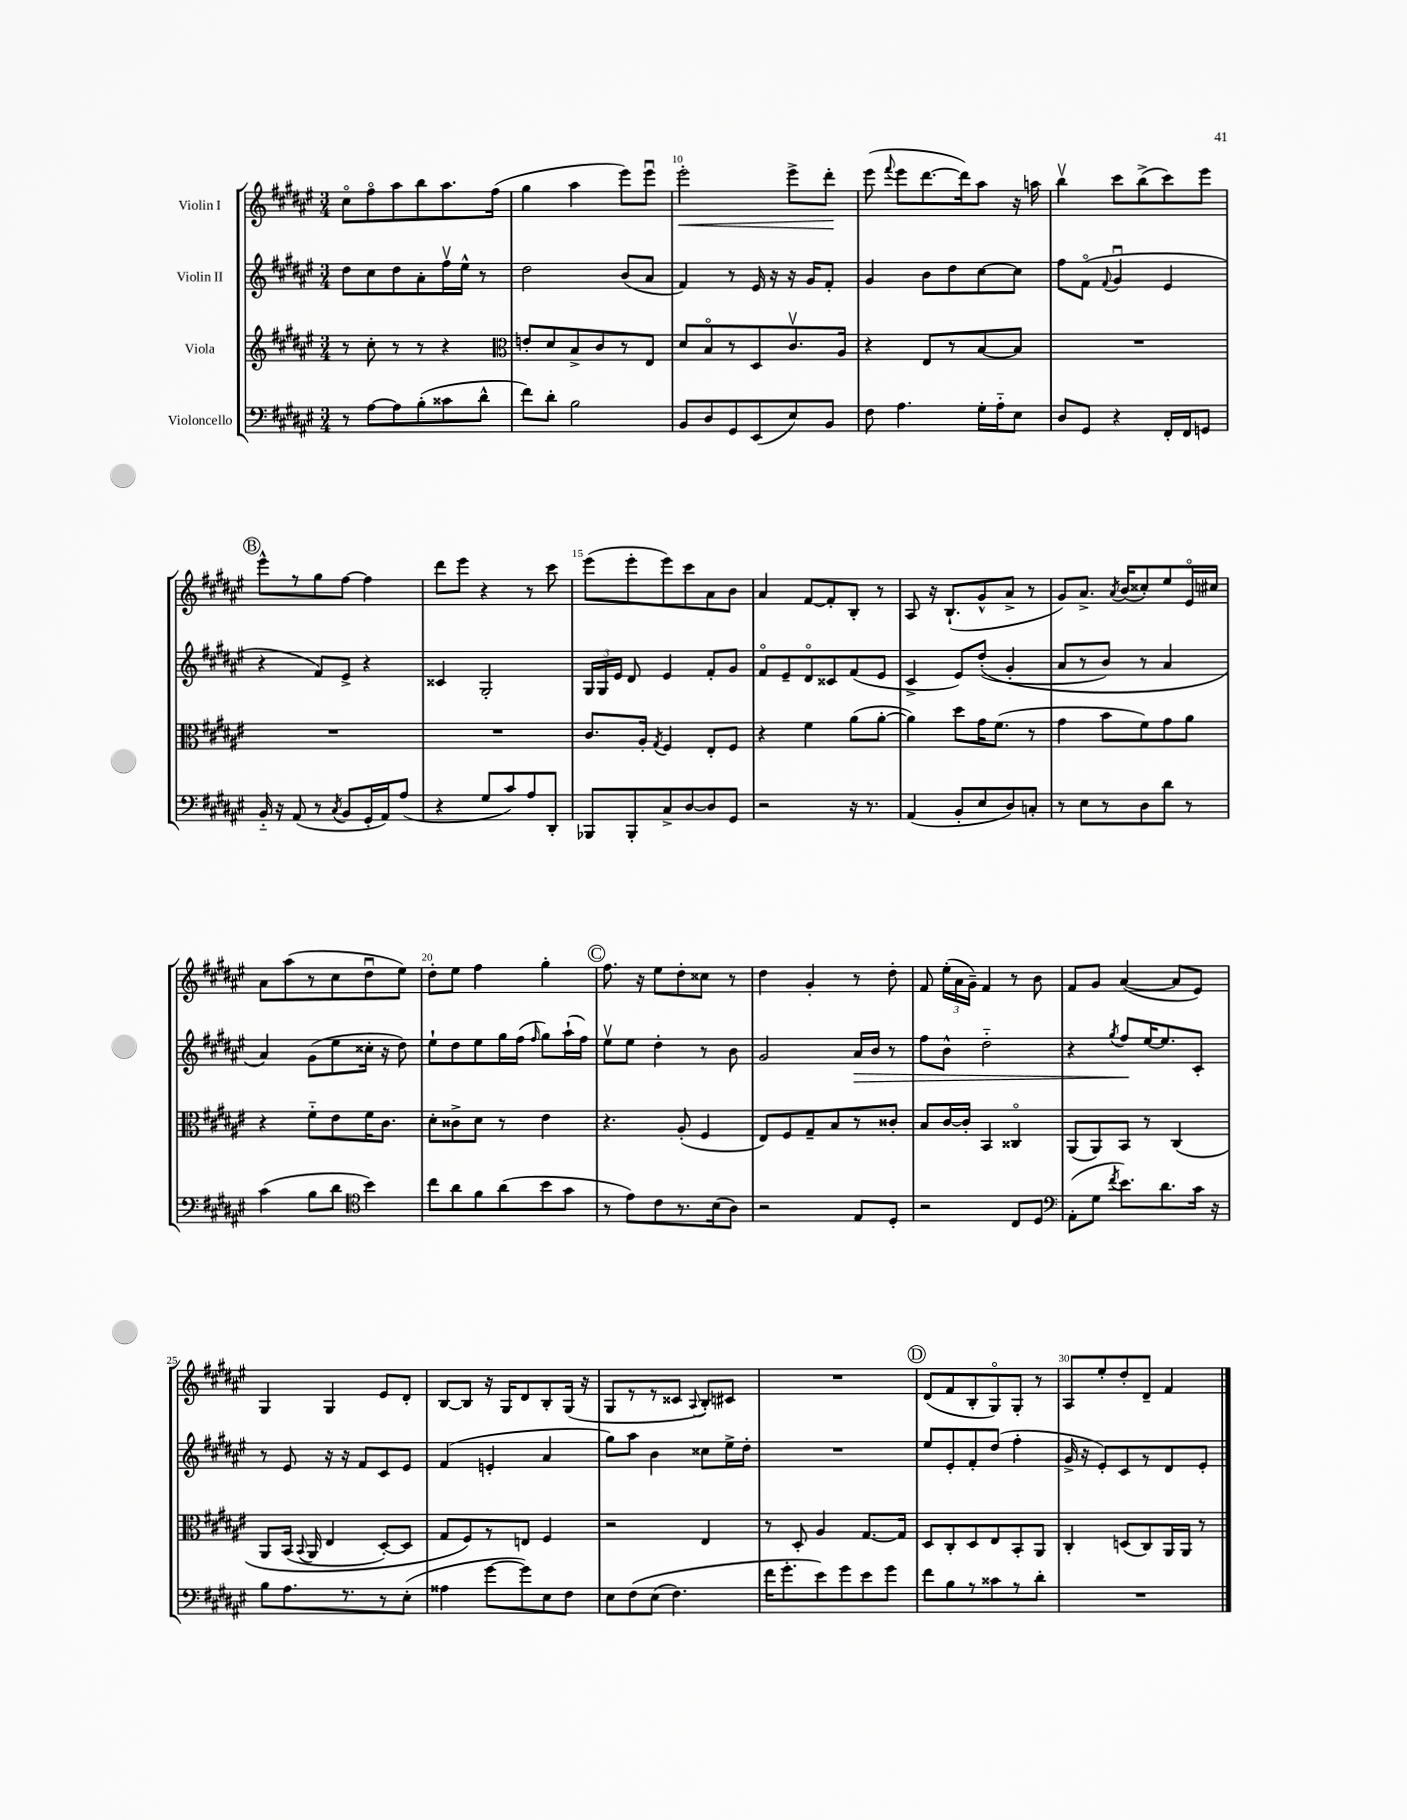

**kern	**kern	**kern	**kern
*staff4	*staff3	*staff2	*staff1
*clefF4	*clefG2	*clefG2	*clefG2
*k[f#c#g#d#a#e#]	*k[f#c#g#d#a#e#]	*k[f#c#g#d#a#e#]	*k[f#c#g#d#a#e#]
*M3/4	*M3/4	*M3/4	*M3/4
8r	8r	8dd#	8cc#o
[8A#	8cc#'	8cc#	8ff#o
8A#]	8r	8dd#	8aa#
(8B'	8r	8a#'	8bb
8c##	4r	16ff#v	8.aa#
.	.	16ee#^^	.
8d#^^	.	8r	.
.	.	.	(16ff#
=	=	=	=
*	*clefC3	*	*
8f#)	8e'	2dd#	4gg#
8d#'	8d#	.	.
2B	8B^	.	4aa#
.	8c#	.	.
.	8r	(8b	8eee#)
.	8E#	8a#	8eee#u
=	=	=	=
8BB	8d#	4f#)	2eee#'
8D#	8Bo	.	.
8GG#	8r	8r	.
(8EE#	8D#	16e#	.
.	.	16r	.
8E#)	8.c#v	16r	8eee#^
.	.	16g#	.
8BB	.	8f#'	8ddd#'
.	16A#	.	.
=	=	=	=
8F#	4r	4g#	(8eee#
.	.	.	8qqfff#
4.A#	.	.	8eee#
.	8E#	8b	[8.ddd#
.	8r	8dd#	.
.	.	.	16ddd#])
16G#'	[8B	[8cc#	8aa#
16A#'~	.	.	.
8E#	8B]	8cc#]	16r
.	.	.	16aa
=	=	=	=
8D#	2.r	8ff#	4bbv
8GG#	.	(8f#o	.
.	.	8qqf#	.
4r	.	4g#u	8ccc#
.	.	.	(8bb^
16FF#'	.	4e#	8ccc#)
16FF#	.	.	.
8GG	.	.	8eee#
=	=	=	=
16BB'~	2.r	4r	8eee#^^
16r	.	.	.
(8AA#	.	.	8r
8r	.	8f#)	8gg#
8qC#	.	.	.
8BB	.	8e#^	[8ff#
16GG#'	.	4r	4ff#]
16AA#)	.	.	.
(8A#	.	.	.
=	=	=	=
4r	2.r	4c##	8ddd#
.	.	.	8eee#
8G#	.	2G#'	4r
8c#)	.	.	.
8A#	.	.	8r
8DD#'	.	.	8ccc#
=	=	=	=
8BBB-	8.c#	24G#	(8eee#
.	.	24G#	.
.	.	24e#	.
8BBB-'	.	8d#	8eee#'
.	16A#'	.	.
.	8qG#	.	.
8C#^	4F#	4e#	8eee#)
[8D#	.	.	8ccc#
8D#]	8E#'	8f#'	8a#
8GG#	8F#	8g#	8b
=	=	=	=
2r	4r	8f#o	4a#
.	.	8e#~	.
.	4f#	8d#o	[8f#
.	.	8c##	8f#']
16r	(8a#	(8f#	8B'
8.r	.	.	.
.	[8a#'	8e#	8r
=	=	=	=
(4AA#	4a#])	4c#^	8A#
.	.	.	16r
.	.	.	(8.B`
8BB'	8dd#	8e#)	.
8E#	16g#	&((8dd#'	8g#^^
.	(8.f#	.	.
8D#)	.	4g#'	8a#^
8C'	8r	.	8r
=	=	=	=
8r	4g#	8a#	8g#)
8E#	.	8r	8.a#^
8r	8b	8b)	.
.	.	.	8qa#
.	.	.	(16b
8D#	8f#)	8r	8cc##')
8d#	8g#	4a#	8ee#
8r	8a#	.	16e#o
.	.	.	16cc#
=	=	=	=
(4c#	4r	4a#&)	8a#
.	.	.	(8aa#
8B	8f#'~	(8g#	8r
8d#	8e#	8ee#	8cc#
*clefC4	*	*	*
4b)	16f#	16cc##'	8dd#u
.	8.c#	16r	.
.	.	8dd#)	8ee#)
=	=	=	=
8cc#	8d#'	8ee#`	8dd#'
8a#	8c##^	8dd#	8ee#
8f#	8d#	8ee#	4ff#
(8a#	8r	16gg#	.
.	.	(16ff#	.
.	.	16qqff#	.
8b	4e#	8gg#)	4gg#'
8g#	.	(16aa#`	.
.	.	16ff#)	.
=	=	=	=
8r	4.r	8ee#v	8.ff#
8e#)	.	8ee#	.
.	.	.	16r
8c#	.	4dd#'	8ee#
8.r	(8A#'	.	8dd#'
.	4F#	8r	8cc##
(16B	.	.	.
8A#)	.	8b	8r
=	=	=	=
2r	8E#)	2g#	4dd#
.	8F#	.	.
.	8G#~	.	4g#'
.	8B	.	.
8E#	8r	16a#	8r
.	.	16b	.
8D#'	8c##'	8r	8dd#'
=	=	=	=
2r	8B	8ff#	8f#
.	[16c#	8b^^	(24ee#'
.	.	.	24a#
.	16c#']	.	.
.	.	.	24g#~)
.	4BB	2dd#'~	4f#
8C#	4C##o	.	8r
8D#	.	.	8b
=	=	=	=
*clefF4	*	*	*
(8AA#'	(8AA#	4r	8f#
8G#	8AA#)	.	8g#
8qf#	.	8qgg#	.
8.e#)	8BB	8ff#	([4a#
.	8r	[16ee#	.
8.d#	.	8.ee#]	.
.	&(4C#	.	8a#]
16c#	.	8c#'	8e#)
16r	.	.	.
=	=	=	=
8B	8AA#	8r	4G#
8.A#	(16BB	8e#	.
.	8qqBB	.	.
.	16AA#	.	.
.	4E#	16r	4G#
8.r	.	16r	.
.	.	8f#	.
8r	[8D#')	8c#	8e#
(8E#'	8D#]	8e#	8d#'
=	=	=	=
4A##	8G#	(4f#	[8B
.	8F#&)	.	8B]
[8g#	8r	4e'	16r
.	.	.	16G#
8g#])	8E	.	8d#
8E#	4F#	4a#	8B'
8F#	.	.	(16G#
.	.	.	16r
=	=	=	=
8E#	2r	8gg#)	8G#
&(8F#	.	8aa#	8r
(8E#	.	4b	8r
4.F#)	.	.	8c##
.	.	.	8qqA#
.	4E#	8cc##	8B')
.	.	16ee#^	8c#
.	.	16dd#'	.
=	=	=	=
16f#	8r	2.r	2.r
8.g#'	.	.	.
.	8D#'	.	.
8e#&)	4A#	.	.
8g#	.	.	.
8e#	[8.G#	.	.
8g#	.	.	.
.	16G#]	.	.
=	=	=	=
8f#	8D#	8ee#	(8d#
8B	8C#'	8e#'	8f#
8r	8D#	8f#'	8B'
8c##	8E#	(8dd#	8G#o)
8r	8BB'	4ff#'	8G#'
8d#'	8AA#	.	8r
=	=	=	=
2.r	4C#'	16g#^	8A#
.	.	16r	.
.	.	8e#')	8ee#'
.	(8D	8c#	8dd#'
.	8C#)	8r	8d#~
.	16AA#	8d#	4f#
.	16AA#	.	.
.	8r	8e#'	.
==	==	==	==
*-	*-	*-	*-
